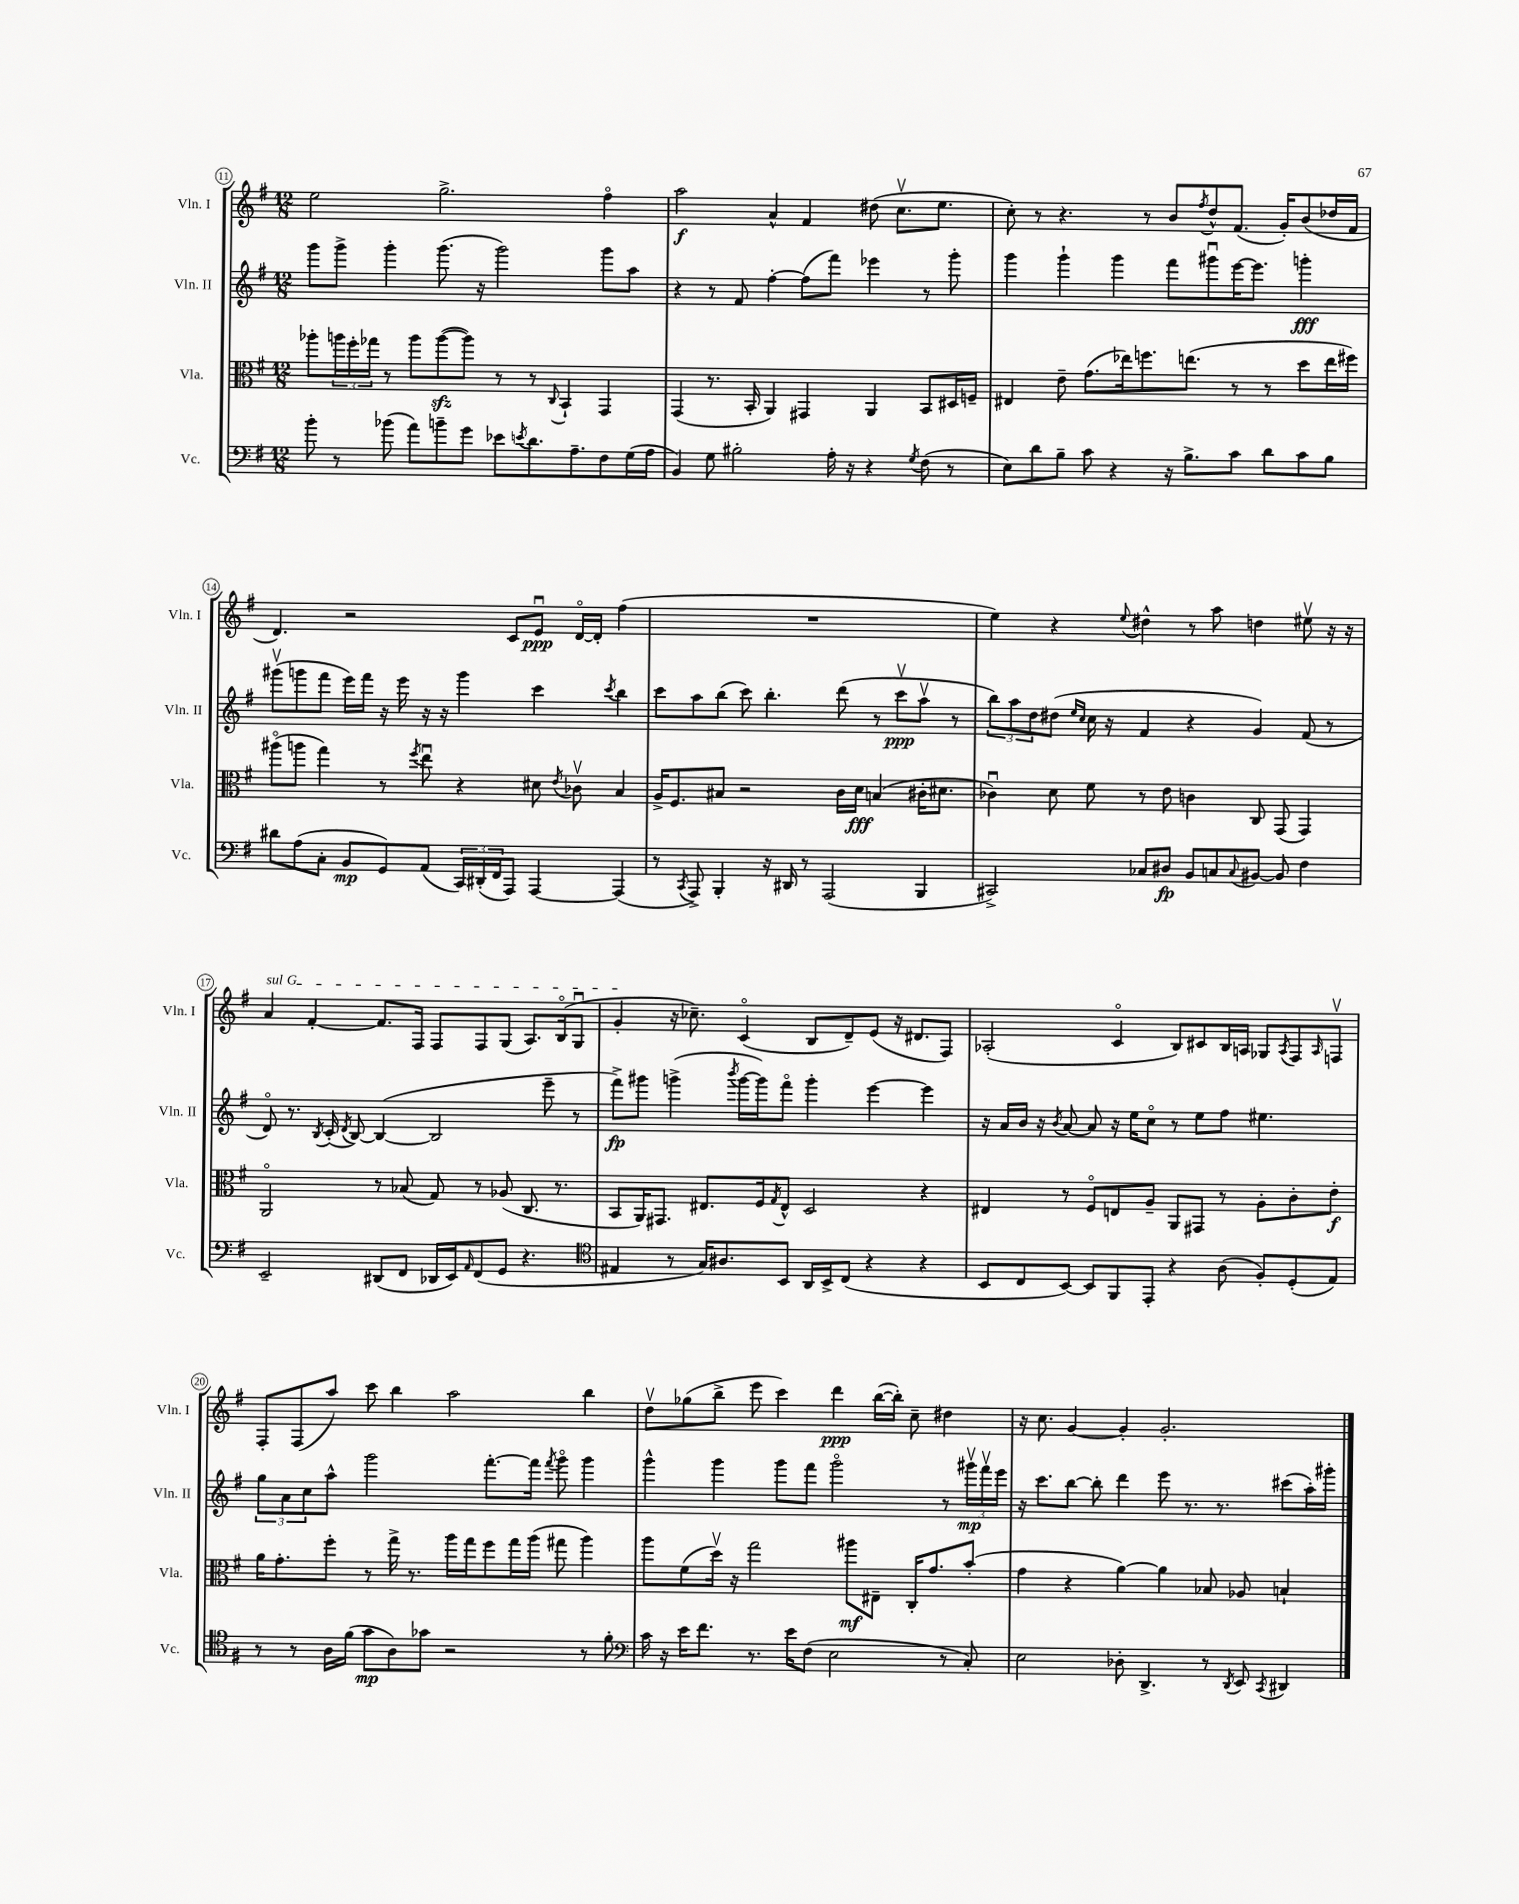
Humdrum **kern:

**kern	**kern	**kern	**kern
*staff4	*staff3	*staff2	*staff1
*clefF4	*clefC3	*clefG2	*clefG2
*k[f#]	*k[f#]	*k[f#]	*k[f#]
*M12/8	*M12/8	*M12/8	*M12/8
8b'	8aa-'	8ggg	2ee
8r	24aa	8ggg^	.
.	24ff#'	.	.
.	24gg-	.	.
(8b-	8r	4ggg'	.
8a)	8aa	.	.
8b~	([8aa	(8.ggg	2.gg^
8g	8aa])	.	.
.	.	16r	.
8e-	8r	2ggg)	.
8qe	.	.	.
8.d	8r	.	.
.	8qqC	.	.
.	4BB`	.	.
8.A~	.	.	.
8F#	4GG	8ggg	4ff#o
(16G	.	8aa	.
16A	.	.	.
=	=	=	=
4BB)	(4GG	4r	2aa
8G	8.r	8r	.
2B#'	.	8f#	.
.	16BB'	.	.
.	4AA)	[4ff#'	4a^^
.	4GG#	(8ff#]	4f#
16A'	.	8fff#)	.
16r	.	.	.
4r	4AA	4eee-	(8dd#
.	.	.	8.ccv
8qG	.	.	.
(8F#	8BB	8r	.
.	.	.	8.ee
8r	16D#	8ggg'	.
.	16F~	.	.
=	=	=	=
8E)	4E#	4ggg	8cc')
8d	.	.	8r
8B~	8e~	4ggg`	4.r
8c	(8.g	.	.
4r	.	4ggg	.
.	16ee-)	.	.
.	8.ff	.	8r
16r	.	8fff#	8b
8.B^	(8.ee	.	.
.	.	.	8qff#
.	.	8ggg#u	8dd^^
8c	8r	[16eee	(8.f#
.	.	8.eee]	.
8d	8r	.	.
.	.	.	16g')
8c	8dd	4ggg'	(8b
8B	16ee	.	16dd-
.	16ff#)	.	16f#
=	=	=	=
8d#	(8aa#o	(8ggg#v	4.d)
(8A	8aa	8ggg	.
8C'	4gg)	8fff#	.
8BB	.	16eee)	2r
.	.	16fff#	.
8GG)	8r	16r	.
.	.	16eee	.
.	8qff#	.	.
(8AA	8eeu	16r	.
.	.	16r	.
24CC)	4r	4ggg	.
(24DD#'	.	.	.
24FF#	.	.	.
8AAA)	.	.	8c
[4AAA	8d#	4ccc	8eu
.	8qe	.	.
.	8c-v	.	[16do
.	.	.	16d']
.	.	8qccc	.
(4AAA]	4B	4bb	(4ff#
=	=	=	=
8r	16A^	8ccc	1.r
.	8.F#	.	.
8qCC	.	.	.
8AAA^)	.	8aa	.
4BBB'	8B#	(8bb	.
.	2r	8ccc)	.
16r	.	4.bb'	.
16DD#	.	.	.
8r	.	.	.
(2AAA	.	.	.
.	16c	(8ddd	.
.	16d	.	.
.	(4B	8r	.
.	.	8cccv	.
4BBB	16c#'	8aav	.
.	8.d#	.	.
.	.	8r	.
=	=	=	=
2CC#^)	4c-u)	12bb)	4ee)
.	.	12aa	.
.	.	12dd	.
.	8d	(8dd#	4r
.	.	16qqee	.
.	.	16qqcc	.
.	8f#	16cc	.
.	.	16r	.
.	.	.	8qqee
8C-	8r	4f#	4dd#^^
8D#	8e	.	.
8BB	4c	4r	8r
8C	.	.	8aa
8qqC	.	.	.
[8BB#	8C	4g)	4dd
8BB#]	(8GG	.	.
4F#	4GG)	(8f#	8ee#v
.	.	8r	16r
.	.	.	16r
=	=	=	=
2EE~	2AAo	8do)	4a
.	.	8.r	.
.	.	.	[4f#'
.	.	8qB	.
.	.	(16c'	.
.	.	8qd	.
.	.	[8B)	.
(8DD#	8r	(4B_	8.f#]
8FF#	(8B-	.	.
.	.	.	16F#
16DD-	8G)	2B]	8F#
16EE)	.	.	.
16qqAA	.	.	.
(8FF#	8r	.	8F#
8GG	(8A-	.	(8G
4.r	8.C	.	8.A)
.	.	8eee~	.
.	8.r	.	(16Bo
.	.	8r	8Gu
=	=	=	=
*clefC4	*	*	*
4E#	8BB	8fff#^)	4g'
.	16AA)	8ggg#	.
.	8.GG#	.	.
8r	.	(4ggg^	16r
.	.	.	8.cc-~)
16G)	8.E#	.	.
8.A#	.	.	.
.	.	8qbbb	.
.	.	[16ggg	(4co
.	16F#	16ggg])	.
.	8qG	.	.
8BB	8E#^^	8fff#o	.
16AA	2D	4ggg'	8B
16BB^	.	.	.
(8C	.	.	8d~)
4r	.	[4eee	(8e
.	.	.	16r
.	.	.	8.d#
4r	4r	4eee]	.
.	.	.	8F#)
=	=	=	=
8BB	4E#	16r	(2A-'
.	.	16a	.
8C	.	16b	.
.	.	16r	.
.	.	8qb	.
[8BB)	8r	[8a	.
8BB]	8F#o	8a]	.
8FF#	8E	16r	4co
.	.	16ee	.
8EE'	8A~	8cco	.
4r	8AA	8r	8B)
.	8GG#	8ee	8c#
(8A	8r	8ff#	16B
.	.	.	16A
8F#')	8A'	4.ee#	8G-
.	.	.	8qA
(8D'	8c'	.	8F#
.	.	.	16qqA
8E)	8e'	.	8Fv
=	=	=	=
8r	16a	12gg	8F#'
.	8.g'	.	.
.	.	12a	.
8r	.	.	(8F#
.	.	12cc	.
16A	8ff#'	8aa^^	8aa)
(16f#	.	.	.
8g	8r	2ggg	8ccc
8A)	16gg^	.	4bb
.	8.r	.	.
8g-	.	.	.
2r	16aa	.	2aa
.	16gg	.	.
.	8ff#	[8.fff#'	.
.	16gg	.	.
.	(16aa	16fff#]	.
.	.	8qfff#	.
.	8gg#	8gggo	.
8r	4aa)	4ggg	4bb
8f#'	.	.	.
=	=	=	=
*clefF4	*	*	*
16c	8aa	4ggg^^	8ddv
16r	.	.	.
16e	(8f#	.	(8gg-
8.f#	.	.	.
.	16ddv)	4ggg	8bb^
.	16r	.	.
8.r	2gg	.	8eee
.	.	8ggg	4ccc)
16e	.	.	.
(8F#	.	8fff#	.
2E	.	2gggo	4ddd
.	8aa#	.	.
.	8E#~	.	([16bb
.	.	.	16bb'])
.	16C'	.	8cc~
.	8.g	.	.
8r	.	8r	4dd#
8C')	(8b'	24ggg#v	.
.	.	24fff#v	.
.	.	24eee	.
=	=	=	=
2E	4g	16r	16r
.	.	8.ccc	8.cc
.	4r	[8bb	[4g
.	.	8bb']	.
8D-'	[4a)	4ddd	4g']
4.DD^	.	.	.
.	4a]	8eee	2.g'
.	.	8.r	.
8r	8B-	.	.
.	.	8.r	.
8qDD	.	.	.
8EE	8A-	.	.
8qCC	.	.	.
4DD#	4B`	(8ccc#	.
.	.	16aa')	.
.	.	16ggg#'	.
==	==	==	==
*-	*-	*-	*-
